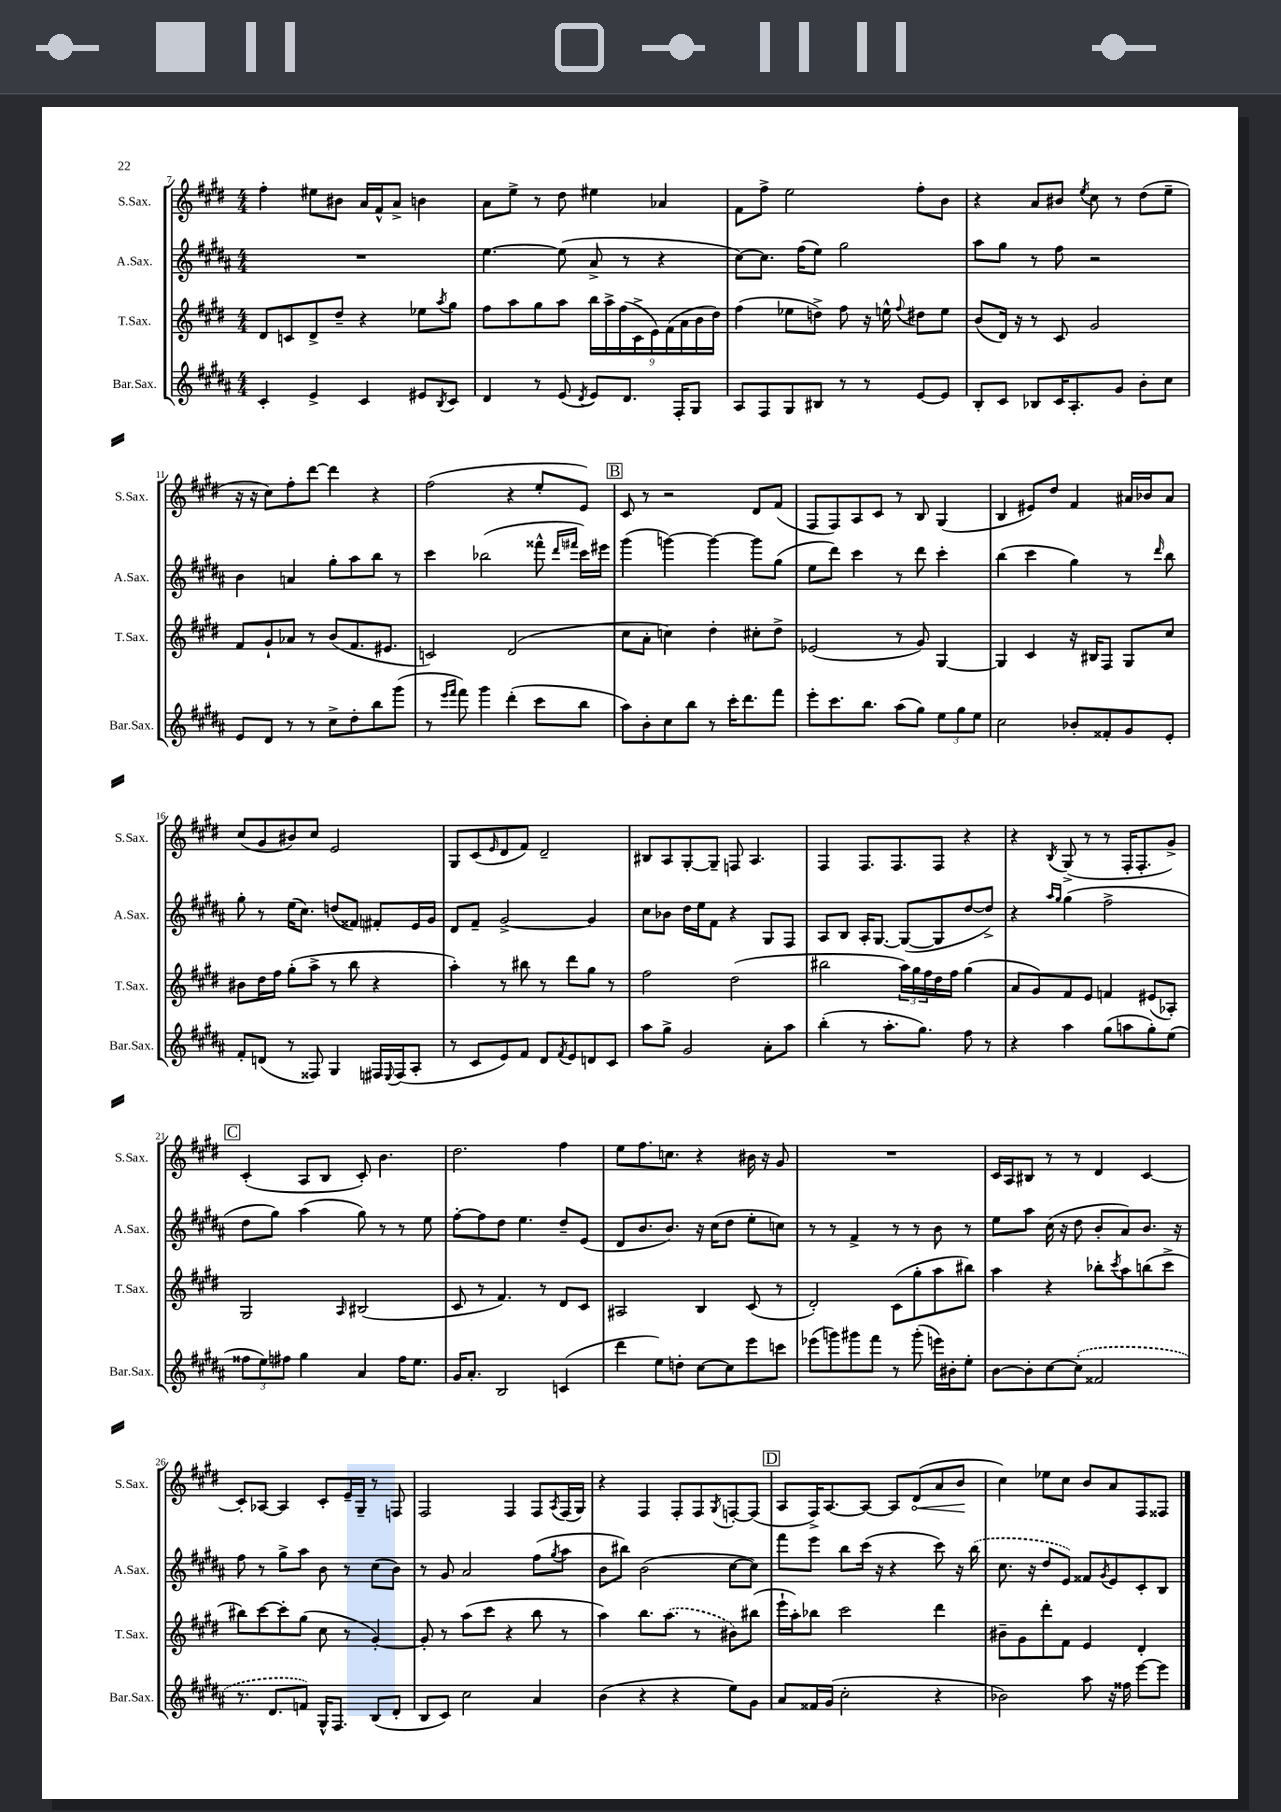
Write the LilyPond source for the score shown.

<<
\new StaffGroup <<
\new Staff = "s0" \with { instrumentName = "S.Sax." shortInstrumentName = "S.Sax." } {
    \clef treble \key e \major \numericTimeSignature \time 4/4
    fis''4-. eis''8 bis'8 a'16 fis'16-^ a'8-> b'4 |
    a'8 e''8-> r8 dis''8 eis''4 aes'4 |
    fis'8 fis''8-> e''2 fis''8-. b'8 |
    r4 a'8 bis'8 \acciaccatura { e''8 } cis''8 r8 dis''8( e''8-- |
    r16 r16 cis''8) fis''8-. dis'''8~ dis'''4 r4 |
    fis''2( r4 e''8-. e'8) |
    \mark \markup { \box "B" } cis'8 r8 r2 dis'8 fis'8( |
    fis8 fis8) a8 cis'8 r8 b8 gis4( |
    b4 eis'8) dis''8 fis'4 ais'16 bes'16 ais'8 |
    cis''8( gis'8 bis'8) cis''8 e'2 |
    gis8 cis'8( \grace { e'16 } dis'8 fis'8) dis'2-- |
    bis8 a8 gis8~-. gis8-- f8 a4. |
    fis4 fis8. fis8. fis8 r4 |
    r4 \acciaccatura { b8 } gis8->( r8 r8 fis16-. fis8.-. gis'8->) |
    \mark \markup { \box "C" } cis'4-.( a8 b8 cis'8-.) b'4. |
    dis''2. fis''4 |
    e''8 fis''8. c''8. r4 bis'16 r16 gis'8 |
    R1 |
    cis'16 a16 bis8 r8 r8 dis'4 cis'4~ |
    cis'8-. aes8~ aes4 cis'8-. e'16-- gis16-- r8 f8 |
    fis2 fis4 fis8 \acciaccatura { a8 } fis16( gis16) |
    r4 fis4 fis8-. fis8 \acciaccatura { gis8 } f8~-. f8( |
    \mark \markup { \box "D" } a8 fis16->) a8.~ a8~ a8 \once \override Hairpin.circled-tip = ##t dis'8\<( a'8 b'8\! |
    cis''4) ees''8 cis''8 b'8 a'8 fis8 fisis8 \bar "|." |
}
\new Staff = "s1" \with { instrumentName = "A.Sax." shortInstrumentName = "A.Sax." } {
    \clef treble \key b \major \numericTimeSignature \time 4/4
    R1 |
    e''4.~ e''8( ais'8-> r8 r4 |
    cis''8~) cis''8. fis''16( e''8) gis''2 |
    ais''8 gis''8 r8 fis''8 r2 |
    b'4 a'4 gis''8-. ais''8 b''8 r8 |
    cis'''4 bes''2( fisis'''8-^ \grace { dis'''16 fis'''16 } cis'''16) eis'''16 |
    \mark \markup { \box "B" } gis'''4( g'''4~) g'''4~ g'''8 gis''8( |
    e''8 dis'''8) cis'''4 r8 dis'''8 cis'''4-. |
    b''4( cis'''4 gis''4) r8 \grace { dis'''16 } b''8 |
    gis''8-. r8 e''16( cis''8.) d''8( fisis'8) fis'8-. e'16 gis'16 |
    dis'8 fis'8-- gis'2~-> gis'4 |
    cis''8 bes'8 dis''16 e''16 fis'8 r4 gis8 fis8 |
    ais8 b8 ais16-. gis8.~ gis8~( gis8 dis''8~ dis''8->) |
    r4 \grace { ais''16 gis''16 } gis''4( fis''2-> |
    \mark \markup { \box "C" } dis''8 gis''8) ais''4( gis''8) r8 r8 e''8 |
    fis''8~-. fis''8 dis''8 e''4. dis''8-- e'8( |
    dis'8 b'8. b'8.) r16 cis''16( dis''8 e''8-. c''8) |
    r8 r8 fis'4-> r8 r8 b'8 r8 |
    e''8 ais''8 cis''16( r16 dis''8 b'8-. ais'8) b'8. r16 |
    fis''8 r8 gis''8-> ais''8 b'8 r8 cis''8( b'8) |
    r8 gis'8 ais'2 fis''8( \acciaccatura { gis''8 } ais''8 |
    b'8 bis''8) b'2( cis''8~ cis''8) |
    \mark \markup { \box "D" } fis'''8 e'''8 b''8 cis'''16( r16 r4 cis'''8) r16 \once \slurDashed b''16( |
    cis''8. r16 dis''8 e'8) fisis'8 \acciaccatura { gis'8 } e'8 cis'8-. b8 \bar "|." |
}
\new Staff = "s2" \with { instrumentName = "T.Sax." shortInstrumentName = "T.Sax." } {
    \clef treble \key e \major \numericTimeSignature \time 4/4
    dis'8 c'8 dis'8-> dis''8-- r4 ees''8 \acciaccatura { a''8 } gis''8 |
    fis''8 a''8 gis''8 a''8 \tuplet 9/8 { b''16 a''16-> fis''16( cis'16-> e'16) fis'16( a'16 b'16 dis''16) } |
    fis''4( ees''8 d''8->) fis''8 r16 e''16-^ \appoggiatura { fis''8 } dis''8 e''8 |
    b'8( dis'16) r16 r8 cis'8 gis'2 |
    fis'8 gis'8-! aes'8 r8 b'8( fis'8. eis'8. |
    c'2) dis'2( |
    \mark \markup { \box "B" } cis''8 a'8-. c''4) dis''4-. cis''8-. dis''8-> |
    ees'2( r8 gis'8) gis4~ |
    gis4 cis'4 r16 bis16 fis8 gis8 cis''8 |
    bis'8 dis''16 fis''16 gis''8-.( a''8-> r8 b''8 r4 |
    a''4-.) r8 bis''8 r8 dis'''8 gis''8 r8 |
    fis''2 dis''2( |
    bis''2 \tuplet 3/2 { a''16) gis''16 fis''16 } dis''16 fis''16 gis''4( |
    a'8 gis'8) fis'8 e'8 f'4 eis'8( aes8-.) |
    \mark \markup { \box "C" } gis2 \grace { a16 } bis2( |
    cis'8 r8 fis'4.) r8 dis'8 cis'8 |
    ais2 b4 cis'8( r8 |
    dis'2-.) cis'8( gis''8-. a''8 bis''8) |
    a''4 r4 bes''8-. \acciaccatura { cis'''8 } a''8 b''8( cis'''8-> |
    bis''8) cis'''8~ cis'''8-. gis''8( cis''8 r8 gis'4~-.) |
    gis'8-. r8 a''8( cis'''8 r4 b''8 r8 |
    a''4) b''8. \once \slurDashed a''8.( r8 bis'8) bis''8( |
    \mark \markup { \box "D" } e'''16-! a''16-.) bes''8 cis'''2 dis'''4 |
    bis'8-- gis'8 dis'''8-. fis'8 e'4 dis'4-. \bar "|." |
}
\new Staff = "s3" \with { instrumentName = "Bar.Sax." shortInstrumentName = "Bar.Sax." } {
    \clef treble \key b \major \numericTimeSignature \time 4/4
    cis'4-. e'4-> cis'4 eis'8 \acciaccatura { b8 } cis'8 |
    dis'4 r8 e'8( \acciaccatura { dis'8 } e'8) dis'8. fis16-. gis8 |
    ais8 fis8 gis8 bis8 r8 r8 e'8~ e'8 |
    b8-. cis'8 bes8 cis'16 ais8.-. gis'8 b'8-. cis''8 |
    e'8 dis'8 r8 r8 cis''8-> dis''8-. b''8 gis'''8( |
    r8 \grace { e'''16 fis'''16 } fis'''8) gis'''4 dis'''4-.( cis'''8 b''8 |
    \mark \markup { \box "B" } ais''8) b'8-. cis''8 b''8 r8 cis'''16-. dis'''8. fis'''8 |
    e'''8-. cis'''8. b''8. ais''8( gis''8) \tuplet 3/2 { e''8 gis''8 e''8 } |
    cis''2 bes'8-. fisis'8-. gis'8 e'8-. |
    fis'8-. d'8( r8 fisis8) gis4 fis16 \appoggiatura { e8 } fis16( ais8-. |
    r8 cis'8 e'8) fis'8 dis'8 \acciaccatura { fis'8 } e'8 d'8 cis'8 |
    ais''8 gis''8-> gis'2 ais'8-. ais''8 |
    b''4-.( r8 ais''8.-. gis''8.) fis''8 r8 |
    r4 ais''4 gis''8( a''8 gis''8-.) e''8( |
    \mark \markup { \box "C" } \tuplet 3/2 { fisis''8 e''8) fis''8 } gis''4 ais'4 fis''16 e''8. |
    gis'16 ais'8.-. b2 c'4( |
    dis'''4 e''8) d''8-. cis''8~ cis''8 e'''8 c'''8 |
    ees'''8( g'''8) gis'''8 fis'''8 r8 gis'''8-.( e'''16) bis'16-. e''8-. |
    b'8~ b'8-. cis''8~ \once \slurDashed cis''8-.( fisis'2 |
    r8. dis'8. f'8) gis16-^ fis8. b8( dis'8-. |
    b8 cis'8) cis''2 ais'4 |
    b'4( r4 r4 e''8) gis'8 |
    \mark \markup { \box "D" } ais'8 fisis'16 gis'16( cis''2-. r4 |
    bes'2) ais''8 r16 fisis''16 e'''8~ e'''8 \bar "|." |
}
>>
>>
\layout { \context { \Score currentBarNumber = #7 } }
